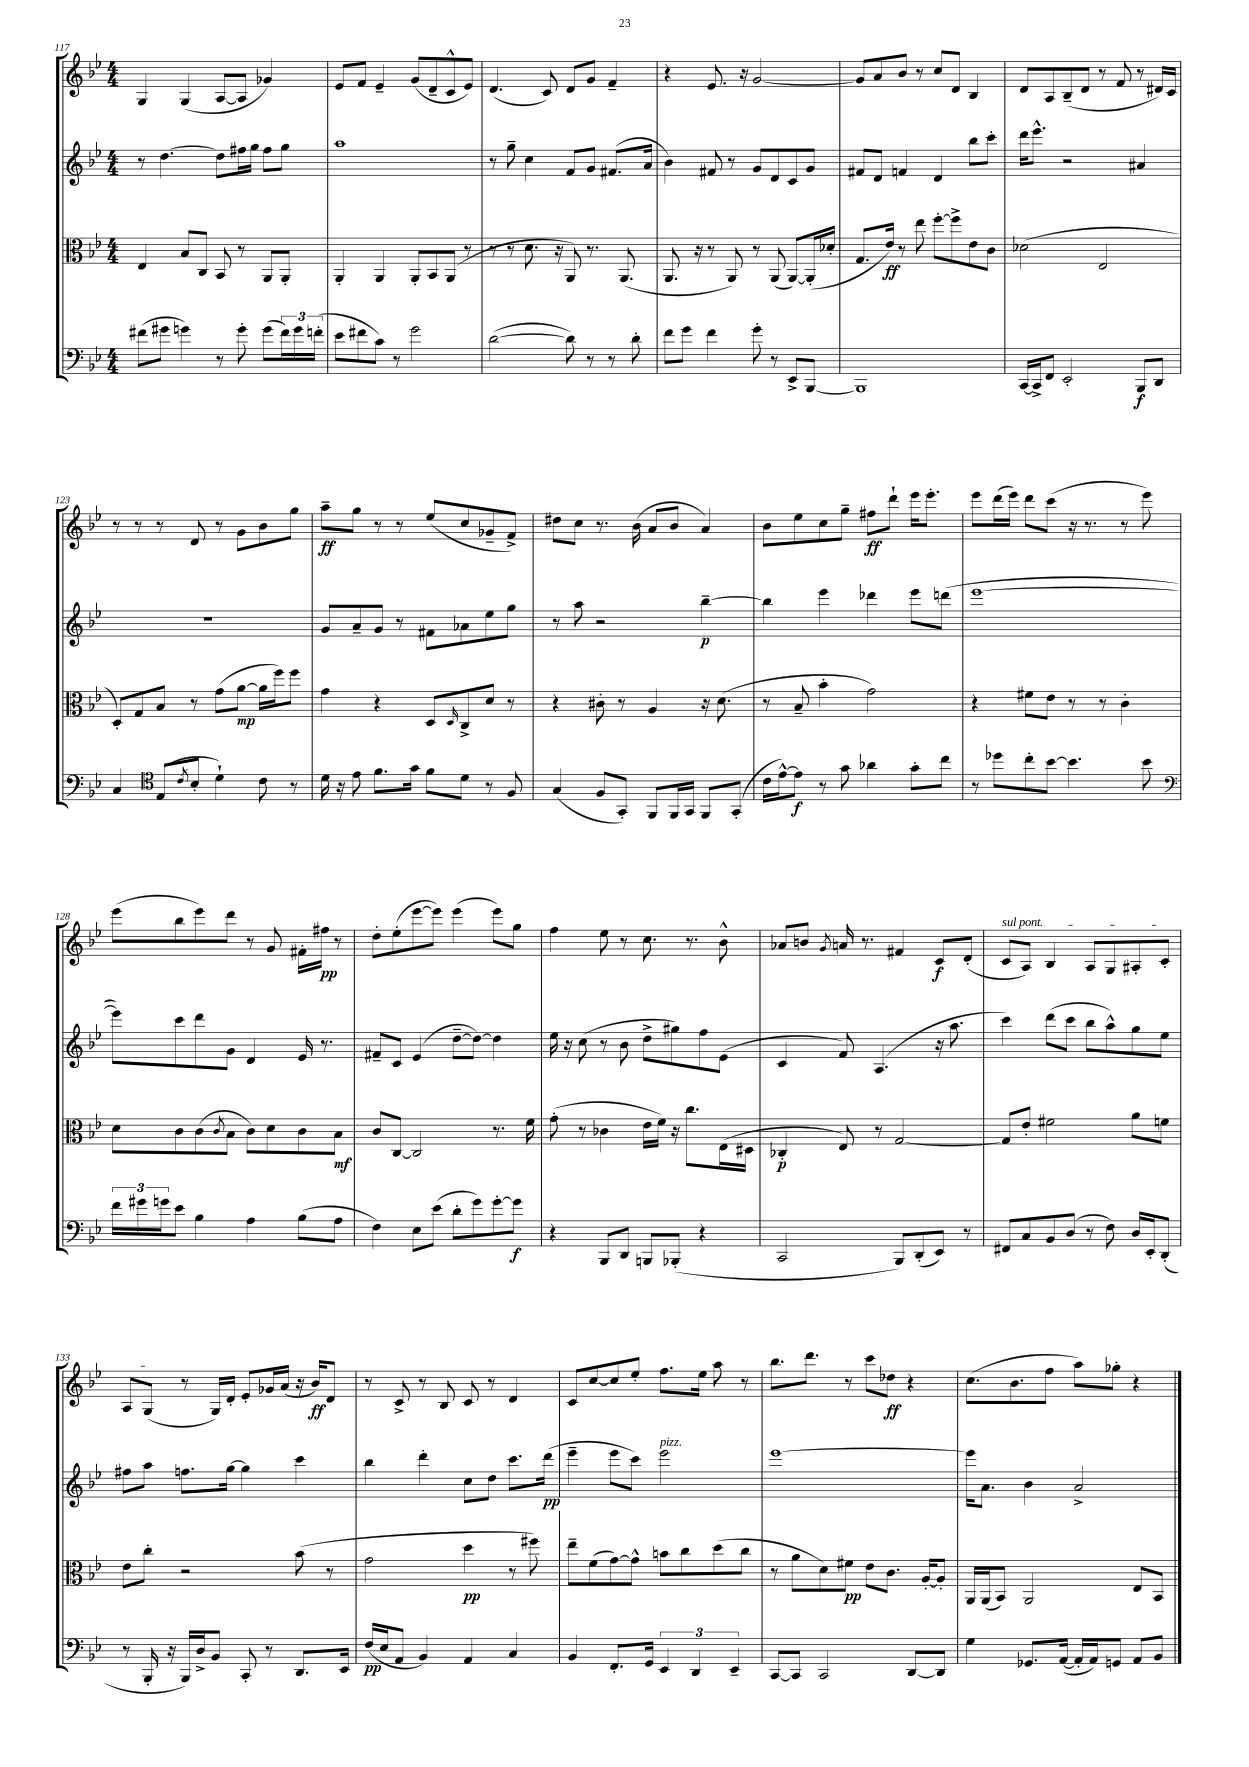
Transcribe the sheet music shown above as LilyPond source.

<<
\new StaffGroup <<
\new Staff = "s0" {
    \clef treble \key bes \major \numericTimeSignature \time 4/4
    g4 g4( a8~ a8 ges'4) |
    ees'8 f'8 ees'4-- g'8( d'8-- c'8-^ ees'8) |
    d'4.( c'8) d'8 g'8 f'4-- |
    r4 ees'8. r16 g'2~ |
    g'8 a'8 bes'8 r8 c''8 d'8 bes4 |
    d'8 a8 bes8--( d'8 r8 f'8 r8 dis'16) c'16 |
    r8 r8 r8 d'8 r8 g'8 bes'8 g''8 |
    a''8--\ff g''8 r8 r8 ees''8( c''8 ges'8-- f'8->) |
    dis''8 c''8 r8. bes'16( a'8 bes'8 a'4) |
    bes'8 ees''8 c''8 g''8-- fis''8\ff d'''8-! ees'''16 ees'''8.-. |
    ees'''8 d'''16( ees'''16) d'''8 c'''8( r16 r8. r8 ees'''8) |
    ees'''8( bes''8 ees'''8) d'''8 r8 g'8 fis'16-. fis''16\pp r8 |
    d''8-. ees''8-.( ees'''8~ ees'''8) ees'''4( ees'''8) g''8 |
    f''4 ees''8 r8 c''8. r8. bes'8-^ |
    aes'8 b'8 \acciaccatura { g'8 } a'16 r8. fis'4 c'8\f d'8-.( |
    \once \override TextSpanner.bound-details.left.text = \markup { \italic "sul pont." } c'8\startTextSpan a8) bes4 a8 g8 ais8-. c'8-. |
    a8 g8\stopTextSpan( r8 g16) d'16-. ees'8-. ges'16 a'16( r16 bes'16\ff) d'8 |
    r8 c'8-> r8 bes8 c'8 r8 d'4 |
    c'8 c''8~ c''8 ees''8-. f''8. ees''16 a''8 r8 |
    bes''8. d'''8. r8 c'''8 des''8\ff r4 |
    c''8.( bes'8. f''8 a''8) ges''8-. r4 \bar "|." |
}
\new Staff = "s1" {
    \clef treble \key bes \major \numericTimeSignature \time 4/4
    r8 d''4.~ d''8 fis''16 g''16 fis''8 g''8 |
    a''1 |
    r8 g''8-- c''4 f'8 g'8 fis'8.( a'16 |
    bes'4) fis'8 r8 g'8 d'8 c'8 g'8 |
    fis'8 d'8 f'4 d'4 bes''8 c'''8-. |
    d'''16 ees'''8.-^ r2 ais'4 |
    R1 |
    g'8 a'8-- g'8 r8 fis'8 aes'8 ees''8 g''8 |
    r8 a''8 r2 bes''4~--\p |
    bes''4 ees'''4 des'''4 ees'''8 d'''8( |
    ees'''1~ |
    ees'''8) c'''8 d'''8 g'8 d'4 ees'16 r8. |
    fis'8-- c'8 ees'4( d''8~-- d''8~) d''4 |
    ees''16 r16 c''8( r8 bes'8 d''8-> gis''8) f''8 ees'8( |
    c'4 f'8) a4.( r16 a''8. |
    c'''4) d'''8( c'''8 bes''8 a''8-^) g''8 ees''8 |
    fis''8 a''8 f''8. g''16~ g''4 c'''4 |
    bes''4 d'''4-. c''8 d''8 c'''8. d'''16\pp( |
    ees'''4-- ees'''8 c'''8) ees'''2^\markup { \italic "pizz." } |
    ees'''1~ |
    ees'''16 a'8. bes'4 a'2-> \bar "|." |
}
\new Staff = "s2" {
    \clef alto \key bes \major \numericTimeSignature \time 4/4
    ees4 bes8 c8 bes,8 r8 a,8 a,8-. |
    a,4-. a,4 a,8-. bes,8 a,8( r8 |
    r8 r8 d'8. r16 a,8) r8. a,8.( |
    a,8. r16 r8 a,8) r8 a,8( a,8~) a,16-.( des'16-. |
    g8. ees'16\ff) r8 ees''8 f''8~-. f''8-> ees'8 c'8 |
    des'2( ees2 |
    d8-.) g8 bes8 r8 g'8( a'8~\mp a'16 f''16) f''8 |
    g'4 r4 d8 \grace { d16 } c8-> d'8 r8 |
    r4 cis'8-. r8 a4 r16 d'8.( |
    r8 bes8-- bes'4-. g'2) |
    r4 fis'8 ees'8 r8 r8 c'4-. |
    d'8 c'8 c'8( \acciaccatura { c'8 } bes8 c'8) d'8 c'8 bes8\mf |
    c'8 c8~ c2 r8. f'16 |
    g'8-.( r8 ces'4 ees'16 f'16) r16 c''8. ees16( dis16 |
    ces4-.\p ees8) r8 g2~ |
    g8 ees'8-. fis'2 a'8 f'8 |
    ees'8 c''8-. r2 bes'8( r8 |
    g'2 d''4\pp r8 fis''8) |
    ees''8-- f'8( g'8~) g'8-^ b'8 c''8 d''8( c''8 |
    r8 a'8 d'8) fis'8\pp ees'8 c'8. a16~-. a8-. |
    a,16 a,16( bes,8) a,2 ees8 bes,8 \bar "|." |
}
\new Staff = "s3" {
    \clef bass \key bes \major \numericTimeSignature \time 4/4
    fis'8( gis'8 g'4) r8 g'8-. g'8( \tuplet 3/2 { fis'16) g'16 f'16-.( } |
    ees'8 fis'8 c'8) r8 g'2 |
    d'2~( d'8) r8 r8 d'8-. |
    f'8 g'8 f'4 g'8-. r8 ees,8-> bes,,8~ |
    bes,,1 |
    c,16~ c,16-> f,8 ees,2-. bes,,8\f d,8 |
    c4 \clef tenor ees8( \acciaccatura { c'8 } bes8-. d'4-!) c'8 r8 |
    d'16 r16 ees'8 f'8. g'16 f'8 d'8 r8 f8 |
    g4( f8 g,8-.) f,8 f,16 g,16 f,8 g,8-.( |
    c'16 ees'16~-^) ees'8\f r8 g'8 aes'4 g'8-. c''8 |
    r8 des''8 c''8-. bes'8~ bes'4. bes'8 |
    \clef bass \tuplet 3/2 { f'16 gis'16 g'16 } ees'8 bes4 a4 bes8( a8 |
    f4) ees8 ees'8( d'8-. g'8) g'8~-. g'8\f |
    r4 bes,,8 d,8 b,,8 bes,,8-.( r4 |
    c,2 bes,,8) d,8-.( ees,8) r8 |
    fis,8 c8 bes,8 d8( r8 f8) d16 ees,16-. d,8-.( |
    r8 bes,,16-. r16 bes,,16) d16-> bes,8 c,8-. r8 d,8. ees,16 |
    f16\pp( ees16 a,8 bes,4) a,4 c4 |
    bes,4 f,8.-. g,16 \tuplet 3/2 { ees,4 d,4 ees,4-- } |
    c,8~ c,8 c,2 d,8~ d,8 |
    g4 ges,8. a,16~( a,16-. a,16) g,8 a,8 bes,8 \bar "|." |
}
>>
>>
\layout { \context { \Score currentBarNumber = #117 } }
